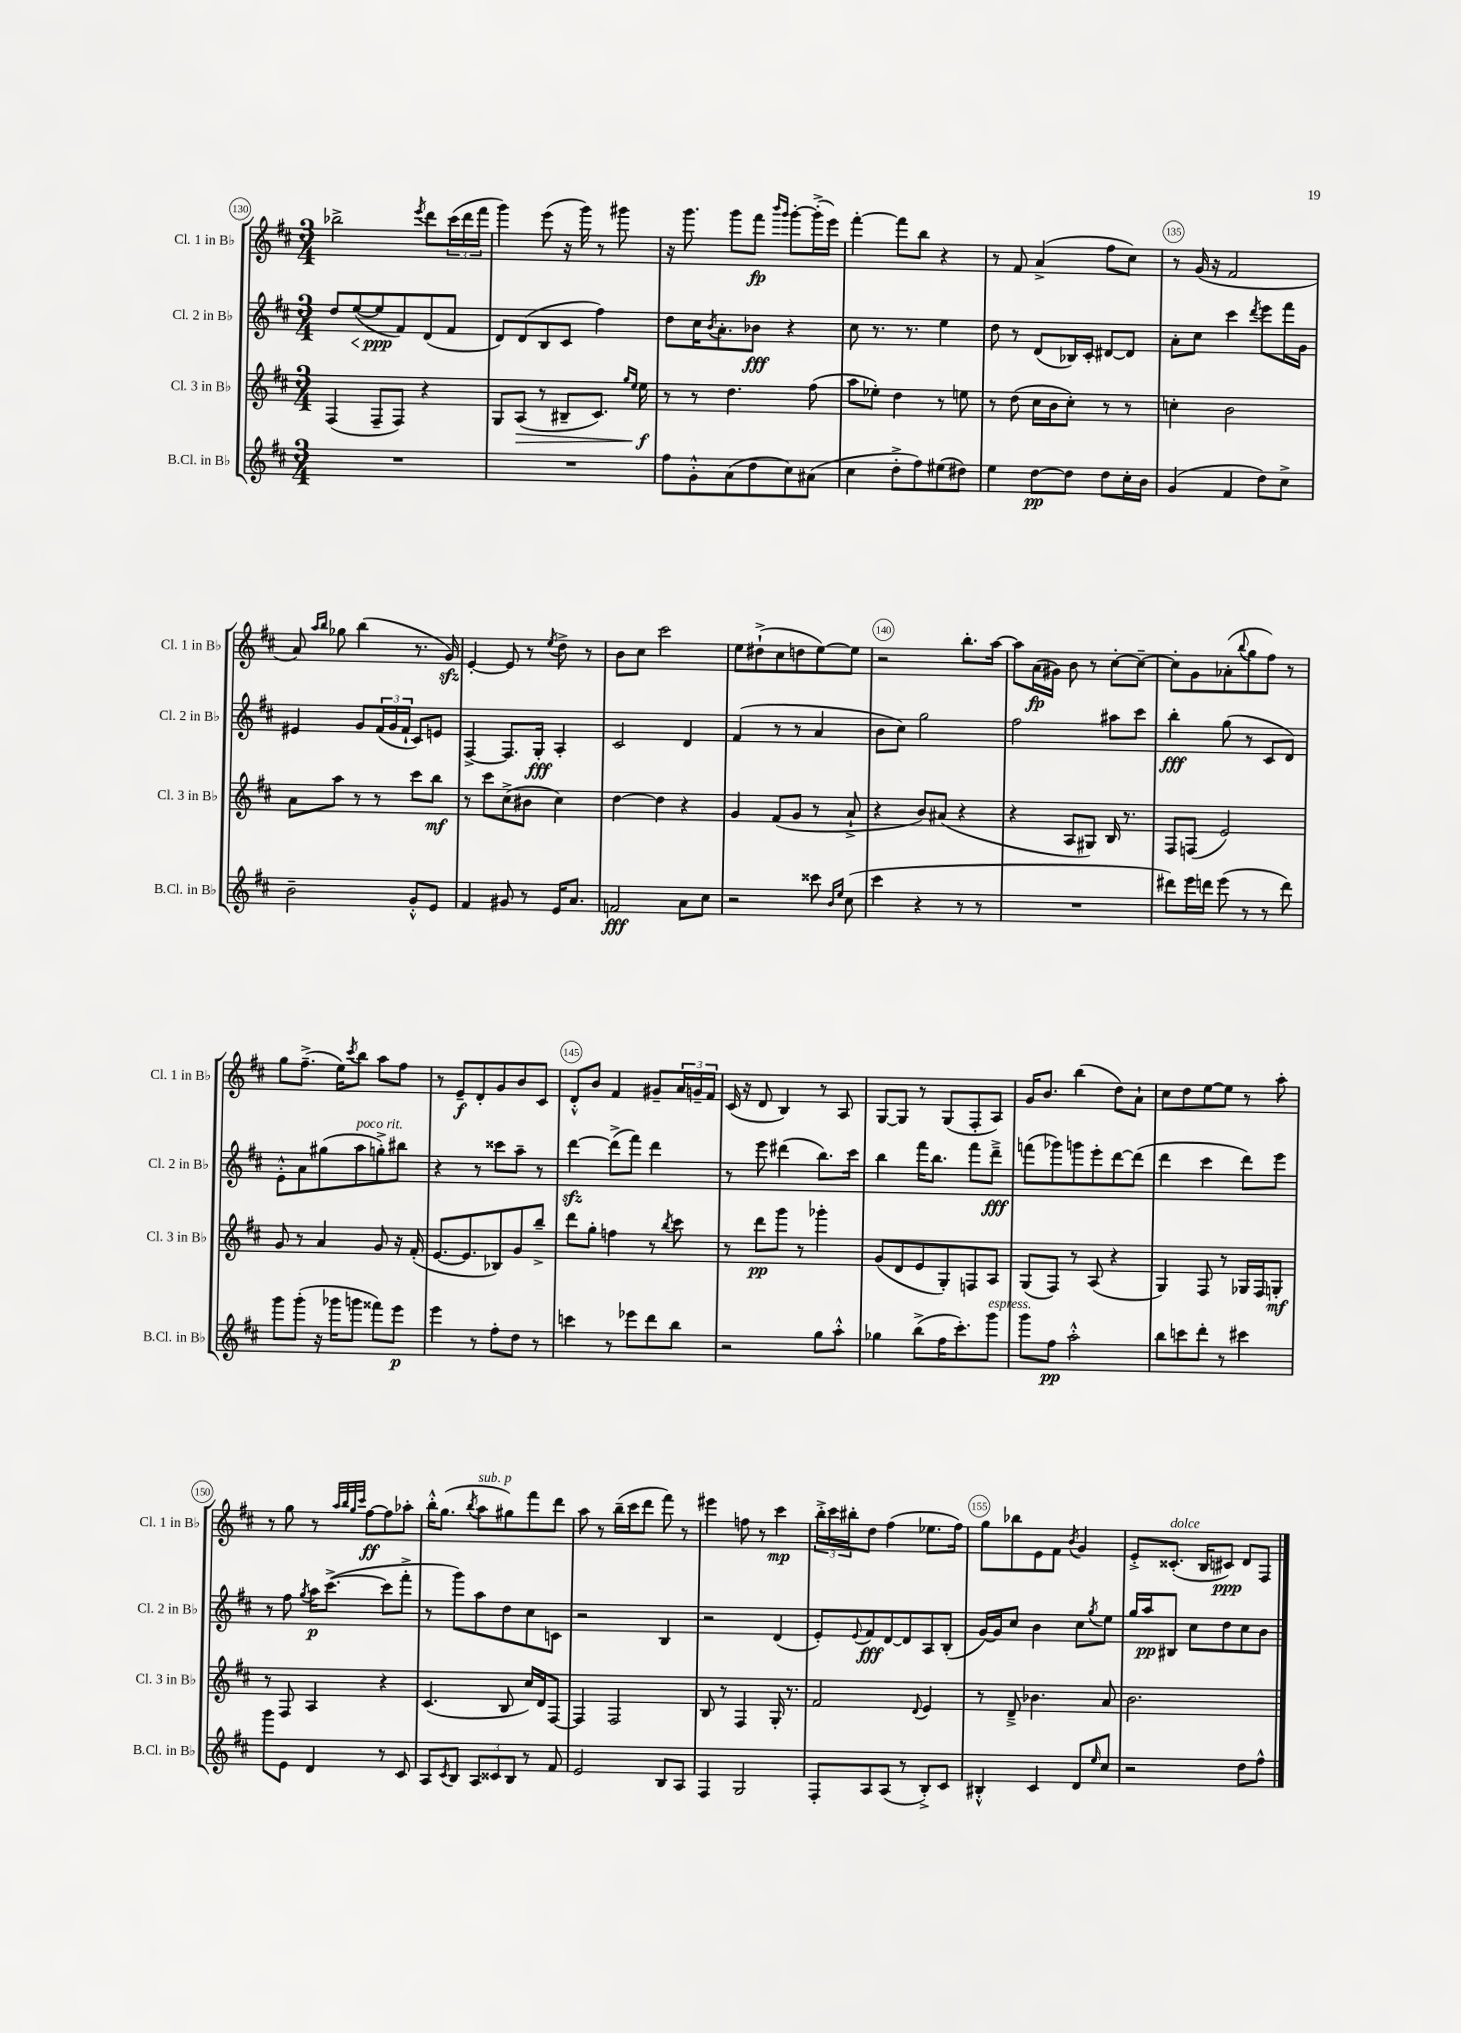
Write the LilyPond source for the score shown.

<<
\new StaffGroup <<
\new Staff = "s0" \with { instrumentName = "Cl. 1 in Bb" shortInstrumentName = "Cl. 1 in Bb" } {
    \clef treble \key d \major \numericTimeSignature \time 3/4
    bes''2-> \acciaccatura { e'''8 } d'''8 \tuplet 3/2 { cis'''16( d'''16 fis'''16 } |
    g'''4) e'''8( r16 g'''16) r8 gis'''8 |
    r16 g'''8. g'''8 fis'''8\fp \grace { b'''16 g'''16 } g'''8~-. g'''16-.->( e'''16) |
    fis'''4~-. fis'''8 b''8 r4 |
    r8 fis'8 a'4->( fis''8 cis''8) |
    r8 g'16( r16 fis'2 |
    a'8) \grace { a''16 b''16 } ges''8 b''4( r8. g'16\sfz) |
    e'4~-. e'8 r8 \acciaccatura { e''8 } d''8-> r8 |
    b'8 cis''8 cis'''2 |
    e''8 dis''8-!->( cis''8 d''8 e''8~) e''8 |
    r2 b''8.-. a''16~ |
    a''8 a'16\fp( gis'16) b'8 r8 cis''8~-. cis''8~-- |
    cis''8-. g'8 aes'8-.( \appoggiatura { b''8 } g''8 fis''8) r8 |
    g''8 fis''8.--->( e''16) \acciaccatura { cis'''8 } b''8 a''8 fis''8 |
    r8 e'8--\f d'8-. g'8 b'8 cis'8 |
    d'8-.-^ b'8 fis'4 gis'8-- \tuplet 3/2 { a'16 g'16-- fis'16 } |
    cis'16( r16 d'8 b4) r8 a8 |
    g8~ g8 r8 g8( fis8-. a8) |
    g'16 b'8. b''4( d''8) a'8-! |
    cis''8 d''8 e''8~ e''8 r8 a''8-. |
    r8 g''8 r8 \grace { a''32 b''32 g''32 cis'''32 } fis''8~\ff fis''8 aes''8-. |
    b''16-.-^ g''8.( \acciaccatura { b''8 } a''8^\markup { \italic "sub. p" } gis''8) fis'''8 d'''8 |
    a''8 r8 b''16--( cis'''16 d'''8 fis'''8) r8 |
    eis'''4 f''8 r8 cis'''4\mp |
    \tuplet 3/2 { b''16-.-> cis'''16 bis''16-. } d''8 fis''4( ees''8. fis''16) |
    g''8 bes''8 e'8 fis'8 \acciaccatura { b'8 } g'4 |
    e'8-.-> cisis'8.-.^\markup { \italic "dolce" }( b16 cis'8\ppp) d'8 fis8 \bar "|." |
}
\new Staff = "s1" \with { instrumentName = "Cl. 2 in Bb" shortInstrumentName = "Cl. 2 in Bb" } {
    \clef treble \key d \major \numericTimeSignature \time 3/4
    d''8 e''8~\<( e''8\ppp\! fis'8) d'8( fis'8 |
    d'8) d'8( b8 cis'8 fis''4) |
    d''8 cis''16 \acciaccatura { b'8 } a'8.-. bes'8\fff r4 |
    cis''8 r8. r8. e''4 |
    d''8 r8 d'8( bes16) cis'16-. dis'8~ dis'8 |
    a'8-. cis''8 cis'''4 \acciaccatura { d'''8 } e'''8 fis'''16 g'16 |
    eis'4 g'8 \tuplet 3/2 { fis'16( g'16 fis'16-! } cis'8) e'8 |
    fis4~-> fis8. g16-.\fff a4-. |
    cis'2 d'4 |
    fis'4( r8 r8 a'4 |
    b'8 cis''8) g''2 |
    fis''2 ais''8 cis'''8 |
    b''4-.\fff g''8( r8 cis'8 d'8) |
    e'8-.-^ a'8 gis''8( a''8^\markup { \italic "poco rit." } g''8-.->) bis''8 |
    r4 r8 cisis'''8 a''8-- r8 |
    d'''4~\sfz d'''8->( fis'''8) d'''4 |
    r8 e'''8 dis'''4( b''8.) cis'''16 |
    b''4 fis'''16 b''8. fis'''8 d'''8--->\fff |
    f'''8( ges'''8) g'''8 e'''8-. d'''8~ d'''8( |
    d'''4 cis'''4 d'''8) e'''8 |
    r8 fis''8 \acciaccatura { g''8 } a''16\p cis'''8.~->( cis'''8 fis'''8-.-> |
    r8 g'''8) a''8 d''8 cis''8 c'8 |
    r2 b4 |
    r2 d'4( |
    e'8-.) \appoggiatura { e'8 } fis'8\fff d'8~ d'8 a8 b8-.( |
    g'16~) g'16 cis''8 b'4 cis''8 \acciaccatura { g''8 } e''8 |
    g''16 a''16\pp bis8 cis''8 d''8 cis''8 b'8 \bar "|." |
}
\new Staff = "s2" \with { instrumentName = "Cl. 3 in Bb" shortInstrumentName = "Cl. 3 in Bb" } {
    \clef treble \key d \major \numericTimeSignature \time 3/4
    fis4( fis8-- fis8) r4 |
    g8 a8\>( r8 bis8-- cis'8.) \grace { g''16 e''16 } e''16\f\! |
    r8 r8 d''4. fis''8( |
    a''8 ees''8-.) d''4 r8 e''8 |
    r8 d''8( cis''16 b'16 cis''8-.) r8 r8 |
    c''4-. b'2 |
    a'8 a''8 r8 r8 cis'''8 b''8\mf |
    r8 cis'''8 cis''8->( bis'8 cis''4) |
    d''4~ d''4 r4 |
    g'4 fis'8( g'8 r8 a'8-!-> |
    r4 b'8) ais'8( r4 |
    r4 a8 gis8) b16 r8. |
    fis8 f8( e'2) |
    g'8 r8 a'4 g'8 r16 fis'16-.( |
    e'8.~ e'8. bes8) g'8 b''8---> |
    d'''8 g''8-. f''4 r8 \acciaccatura { b''8 } cis'''8 |
    r8 d'''8\pp g'''8 r8 ges'''4-. |
    g'8( d'8 e'8 g8-.) f8 a8 |
    g8( fis8) r8 a8( r4 |
    g4) fis8 r8 ges16 fis16 g8-.\mf |
    r8 fis8 a4 r4 |
    cis'4.( b8 cis''16) d'16 fis8~ |
    fis4 fis2 |
    b8 r8 fis4 g16-. r8. |
    fis'2 \appoggiatura { d'8 } e'4 |
    r8 d'8---> bes'4. a'8 |
    b'2. \bar "|." |
}
\new Staff = "s3" \with { instrumentName = "B.Cl. in Bb" shortInstrumentName = "B.Cl. in Bb" } {
    \clef treble \key d \major \numericTimeSignature \time 3/4
    R2. |
    R2. |
    fis''8 g'8-.-^ a'8( d''8 cis''8) ais'8( |
    cis''4 d''8-.-> fis''8) eis''8( dis''8) |
    e''4 d''8~\pp d''8 d''8 cis''16-. b'16 |
    g'4( fis'4 d''8) cis''8-> |
    b'2-- g'8-.-^ e'8 |
    fis'4 gis'8 r8 e'16 a'8. |
    f'2\fff a'8 cis''8 |
    r2 cisis'''8 \grace { b'16 e''16 } cis''8( |
    cis'''4 r4 r8 r8 |
    R2. |
    dis'''8) e'''16 d'''16 e'''8( r8 r8 d'''8) |
    g'''8 g'''8-.( r16 ges'''16 g'''8 fisis'''8) e'''8\p |
    e'''4 r8 fis''8-. d''8 r8 |
    c'''4 r8 ees'''8 d'''8 b''8 |
    r2 g''8 a''8-.-^ |
    ges''4 b''8->( fis''16 cis'''8.-.) g'''8^\markup { \italic "espress." } |
    g'''8 fis''8\pp a''2-.-^ |
    b''8 c'''8 d'''8-. r8 cis'''4 |
    g'''8 e'8 d'4 r8 cis'8 |
    a8 \acciaccatura { cis'8 } b8 \tuplet 3/2 { a8 cisis'8 b8 } r8 fis'8 |
    e'2 b8 a8 |
    fis4 g2 |
    fis8-. a8 a8( r8 b8-.->) cis'8 |
    bis4-.-^ cis'4 d'8 \grace { e''16 } cis''8 |
    r2 d''8 fis''8-^ \bar "|." |
}
>>
>>
\layout { \context { \Score currentBarNumber = #130 \override BarNumber.break-visibility = ##(#f #t #t) barNumberVisibility = #(every-nth-bar-number-visible 5) \override BarNumber.stencil = #(make-stencil-circler 0.1 0.3 ly:text-interface::print) } }
